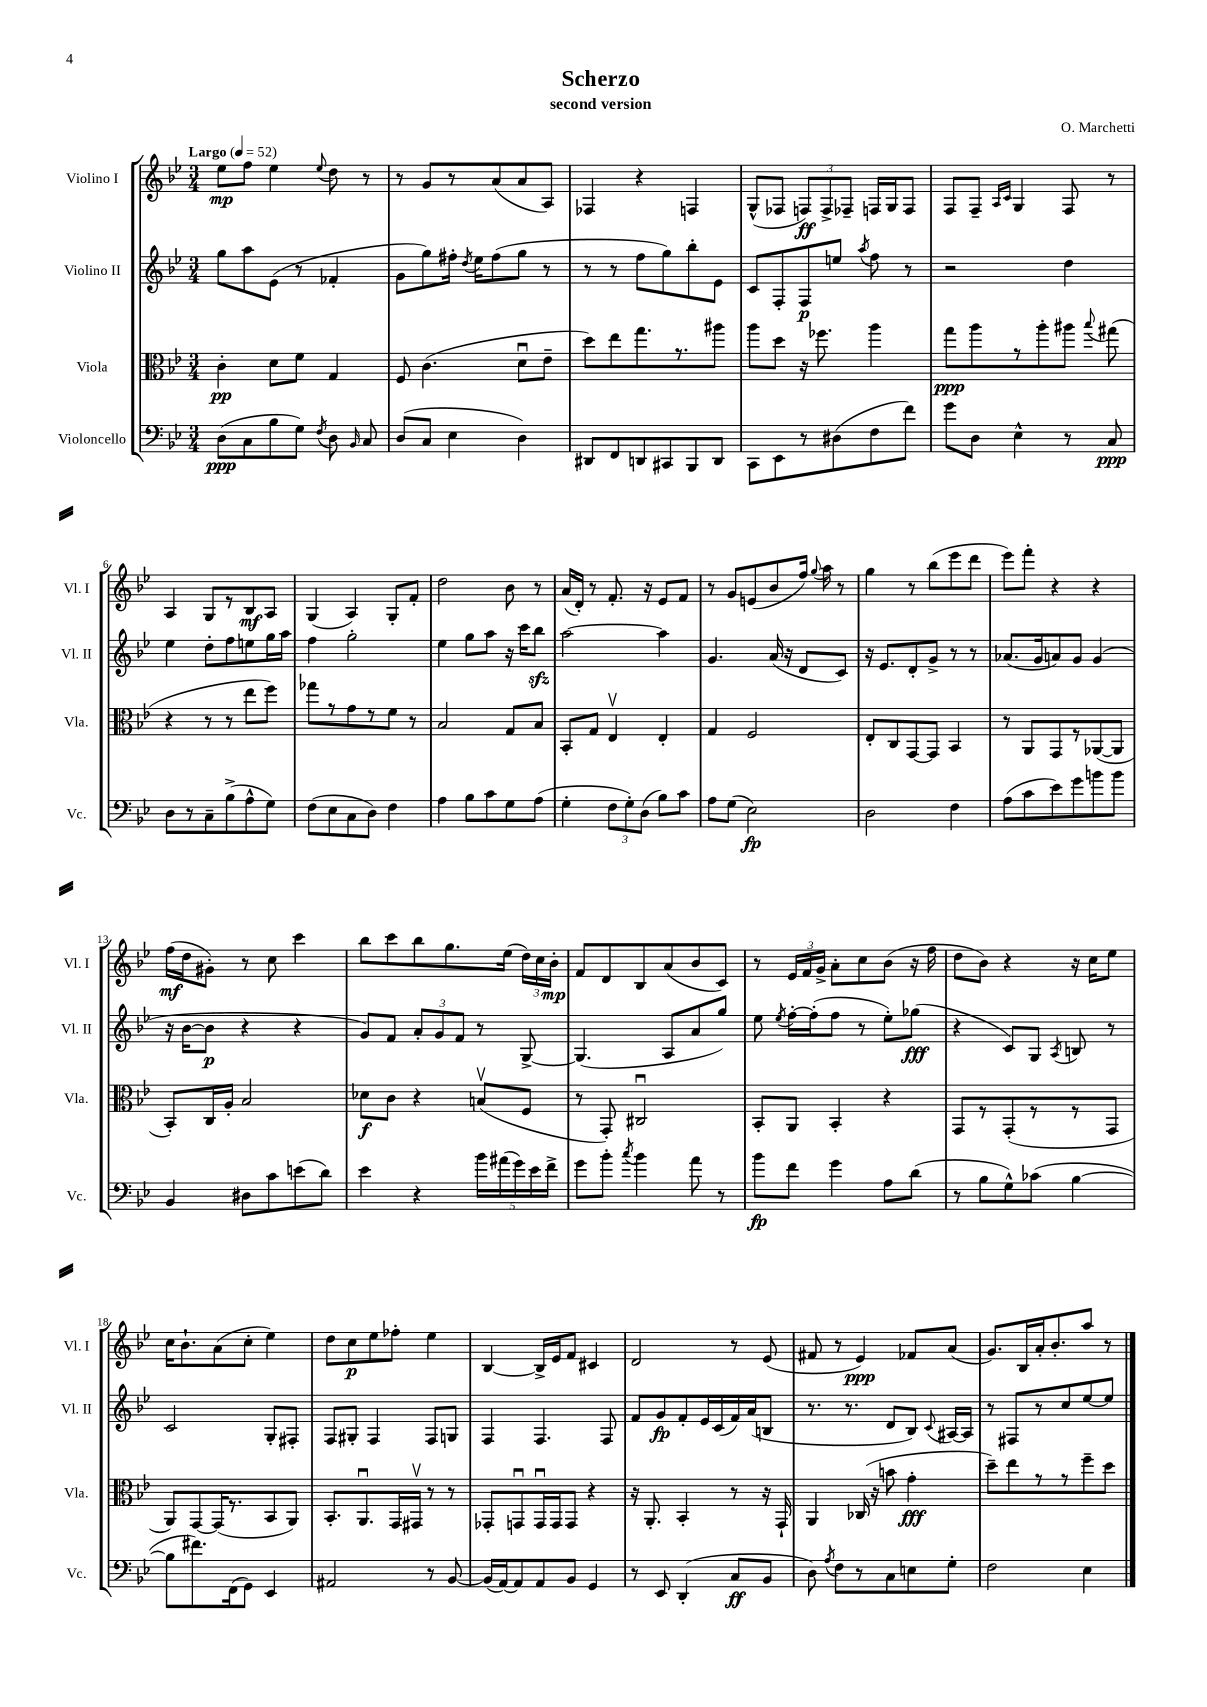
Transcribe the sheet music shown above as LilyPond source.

\header { title = "Scherzo" composer = "O. Marchetti" subtitle = "second version" }
<<
\new StaffGroup <<
\new Staff = "s0" \with { instrumentName = "Violino I" shortInstrumentName = "Vl. I" } {
    \clef treble \key bes \major \numericTimeSignature \time 3/4 \tempo "Largo" 4 = 52
    \autoBeamOff ees''8[\mp f''8] ees''4 \appoggiatura { ees''8 } d''8 r8 |
    r8 g'8[ r8 a'8( a'8 a8]) |
    fes4 r4 f4 |
    g8[-^( fes8] \tuplet 3/2 { f8[\ff) f8-> fes8]-- } f16[ g16 f8] |
    f8[ f8]-- \grace { a16[ c'16] } g4 f8 r8 |
    a4 g8[ r8 bes8\mf a8] |
    g4( a4) g8[-. f'8]-. |
    d''2 bes'8 r8 |
    a'16[( d'16]-.) r8 f'8.-. r16 ees'8[ f'8] |
    r8 g'8[ e'8( bes'8 f''16]) \appoggiatura { g''8 } a''16 r8 |
    g''4 r8 bes''8[( ees'''8 d'''8] |
    ees'''8[) f'''8]-. r4 r4 |
    f''16[\mf( d''16 gis'8]-.) r8 c''8 c'''4 |
    bes''8[ c'''8 bes''8 g''8. ees''16]( \tuplet 3/2 { d''16[) c''16 bes'16]-.\mp } |
    f'8[ d'8 bes8 a'8( bes'8 c'8]) |
    r8 \tuplet 3/2 { ees'16[ f'16 g'16]-> } a'8[-. c''8 bes'8]( r16 f''16 |
    d''8[ bes'8]) r4 r16 c''16[ ees''8] |
    c''16[ bes'8.-! a'8( c''8]-. ees''4) |
    d''8[ c''8\p ees''8 fes''8]-. ees''4 |
    bes4~ bes16[-> ees'16 f'8] cis'4 |
    d'2 r8 ees'8( |
    fis'8 r8 ees'4\ppp) fes'8[ a'8]( |
    g'8.[) bes16 a'16-. bes'8.-. a''8] r8 \bar "|." |
}
\new Staff = "s1" \with { instrumentName = "Violino II" shortInstrumentName = "Vl. II" } {
    \clef treble \key bes \major \numericTimeSignature \time 3/4
    \autoBeamOff g''8[ a''8 ees'8]( r8 fes'4-. |
    g'8[ g''8) fis''16]-. \acciaccatura { d''8 } ees''16[ fis''8( g''8] r8 |
    r8 r8 f''8[ g''8) bes''8-. ees'8] |
    c'8[ f8-. f8\p e''8] \acciaccatura { a''8 } f''8 r8 |
    r2 d''4 |
    ees''4 d''8[-. f''8 e''8 g''16 a''16] |
    f''4 g''2-. |
    ees''4 g''8[ a''8] r16 c'''16[ bes''8]\sfz |
    a''2~ a''4 |
    g'4. a'16( r16 d'8[ c'8]) |
    r16 ees'8.[ d'8-. g'8]-> r8 r8 |
    aes'8.[( g'16 a'8) g'8] g'4( |
    r16 bes'16[~ bes'8]\p r4 r4 |
    g'8[) f'8] \tuplet 3/2 { a'8[-. g'8 f'8] } r8 g8~-> |
    g4.( a8[ a'8 g''8]) |
    ees''8 \acciaccatura { ees''8 } f''16[~-. f''16-.( f''8] r8 ees''8[-.) ges''8]\fff( |
    r4 c'8[) g8] \acciaccatura { a8 } b8 r8 |
    c'2 g8[-. fis8]-. |
    f8[ gis8]-. f4 f8[ g8] |
    f4 f4. f8 |
    f'8[ g'8\fp f'8-. ees'16 c'16( f'16) a'16( b8] |
    r8. r8. d'8[ bes8]) \appoggiatura { c'8 } ais16[~ ais16] |
    r8 fis8[ r8 c''8 ees''8~ ees''8] \bar "|." |
}
\new Staff = "s2" \with { instrumentName = "Viola" shortInstrumentName = "Vla." } {
    \clef alto \key bes \major \numericTimeSignature \time 3/4
    \autoBeamOff c'4-.\pp d'8[ f'8] g4 |
    f8 c'4.( d'8[\downbow ees'8]-- |
    d''8[) ees''8 g''8. r8. ais''8] |
    a''8[ d''8] r16 fes''8. a''4 |
    g''8[\ppp a''8 r8 a''8-. ais''8] \appoggiatura { bes''8 } gis''8( |
    r4 r8 r8 ees''8[ f''8]) |
    ges''8[ r8 g'8 r8 f'8] r8 |
    bes2 g8[ bes8] |
    bes,8[-. g8] ees4\upbow ees4-. |
    g4 f2 |
    ees8[-. c8 g,8~ g,8] bes,4 |
    r8 a,8[ g,8 r8 aes,8~( aes,8] |
    bes,8[-.) c16 a16]-. bes2 |
    des'8[\f c'8] r4 b8[\upbow( f8] |
    r8 g,8-.) cis2\downbow |
    bes,8[-. a,8] bes,4-. r4 |
    g,8[ r8 g,8-.( r8 r8 g,8] |
    a,8[) g,8~ g,16( r8. bes,8 a,8]) |
    bes,8.[-. a,8.\downbow g,16 gis,16]\upbow r8 r8 |
    ges,8[-. g,8\downbow g,16\downbow g,16 g,8] r4 |
    r16 a,8.-. bes,4-. r8 r16 g,16-! |
    a,4 ces16( r16 b'8 g'4-.\fff |
    d''8[--) ees''8 r8 r8 f''8-- d''8] \bar "|." |
}
\new Staff = "s3" \with { instrumentName = "Violoncello" shortInstrumentName = "Vc." } {
    \clef bass \key bes \major \numericTimeSignature \time 3/4
    \autoBeamOff d8[\ppp( c8 bes8 g8]) \acciaccatura { f8 } d8 \grace { bes,16 } c8 |
    d8[( c8] ees4 d4) |
    dis,8[ f,8 d,8 cis,8 bes,,8 d,8] |
    c,8[ ees,8 r8 dis8( f8 f'8]) |
    g'8[ d8] ees4-^ r8 c8\ppp |
    d8[ r8 c8-- bes8->( a8-^ g8]) |
    f8[( ees8 c8 d8]) f4 |
    a4 bes8[ c'8 g8 a8]( |
    g4-. \tuplet 3/2 { f8[ g8-.) d8]( } bes8[) c'8] |
    a8[ g8]( ees2\fp) |
    d2 f4 |
    a8[( c'8 ees'8) g'8 b'8 b'8] |
    bes,4 dis8[ c'8 e'8( d'8]) |
    ees'4 r4 \tuplet 5/4 { bes'16[ ais'16( g'16) ees'16 f'16]-> } |
    g'8[ bes'8]-. \acciaccatura { c''8 } bes'4 a'8 r8 |
    bes'8[\fp f'8] g'4 a8[ d'8]( |
    r8 bes8[ g8-^) ces'8]( bes4~ |
    bes8[ fis'8.) f,16( g,8]) ees,4 |
    ais,2 r8 bes,8~ |
    bes,16[( a,16~) a,8 a,8 bes,8] g,4 |
    r8 ees,8 d,4-.( c8[\ff bes,8] |
    d8) \acciaccatura { a8 } f8[ r8 c8 e8 g8]-. |
    f2 ees4 \bar "|." |
}
>>
>>
